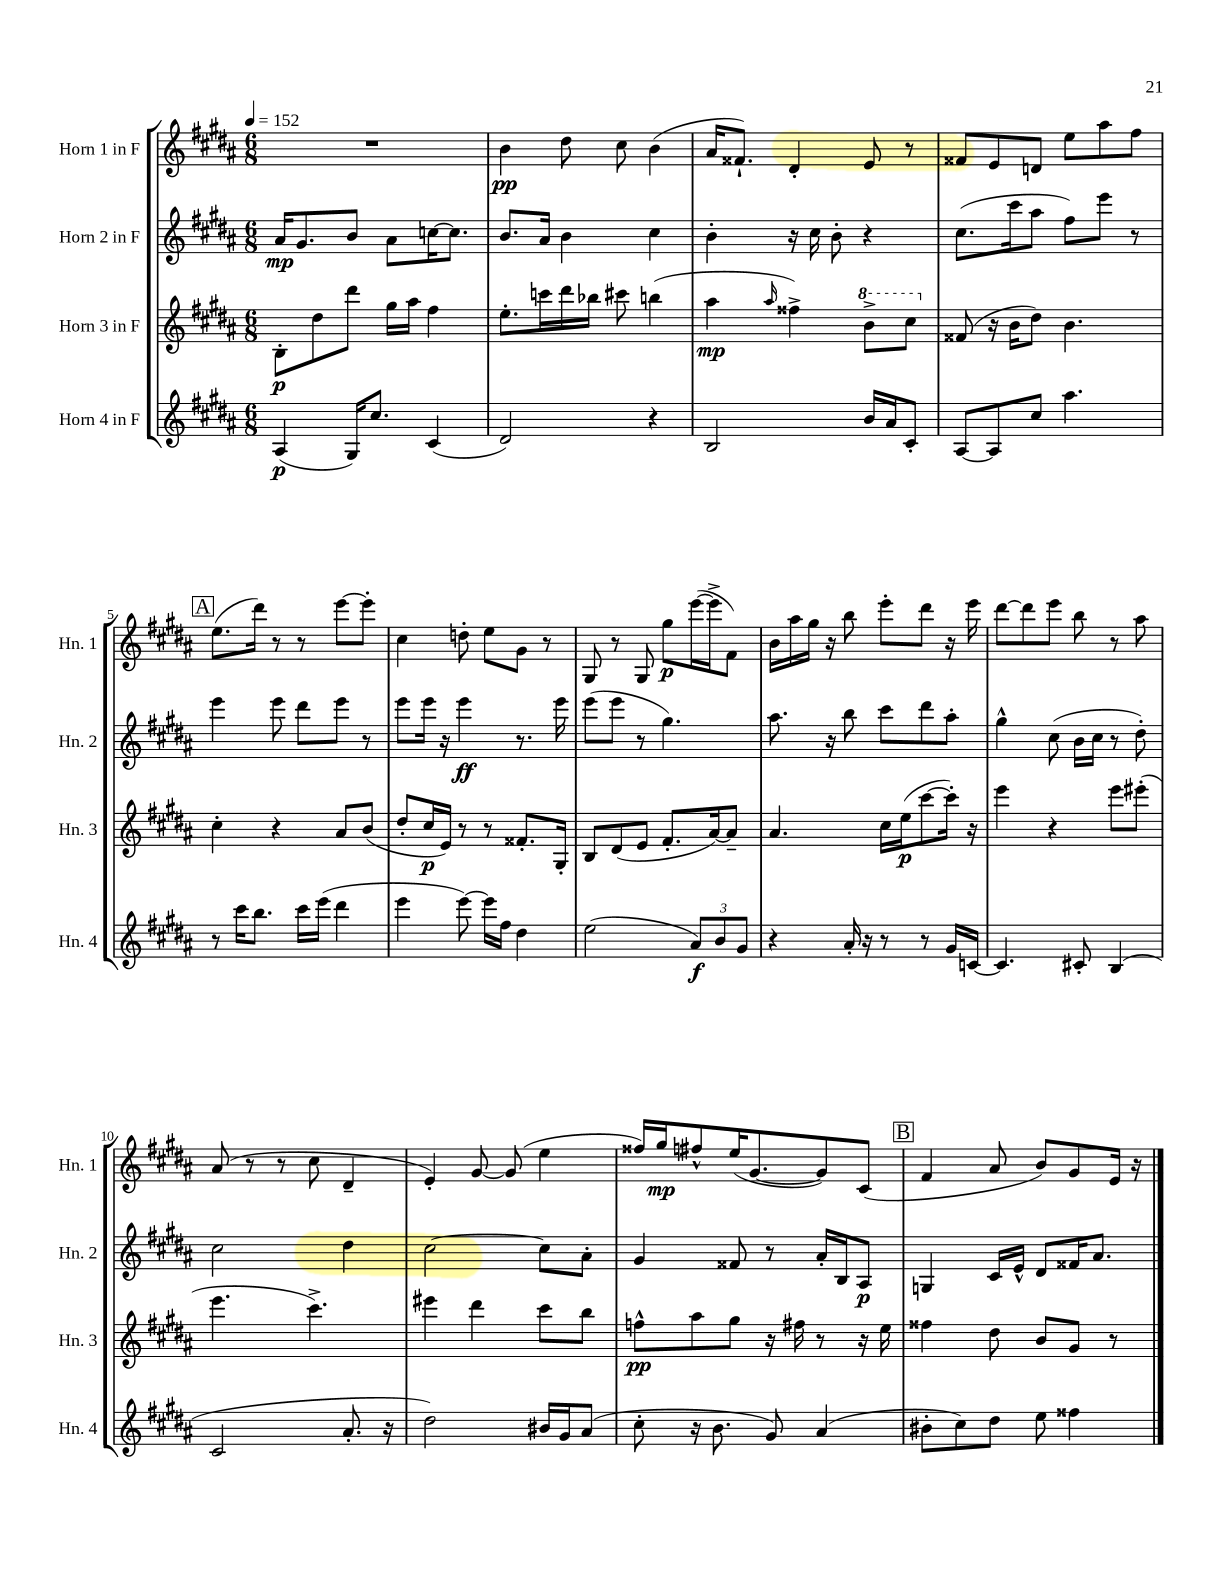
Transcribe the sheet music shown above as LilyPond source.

<<
\new StaffGroup <<
\new Staff = "s0" \with { instrumentName = "Horn 1 in F" shortInstrumentName = "Hn. 1" } {
    \clef treble \key b \major \numericTimeSignature \time 6/8 \tempo 4 = 152
    R2. |
    b'4\pp dis''8 cis''8 b'4( |
    ais'16 fisis'8.-!) dis'4-. e'8 r8 |
    fisis'8 e'8 d'8 e''8 ais''8 fis''8 |
    \mark \markup { \box "A" } e''8.( dis'''16) r8 r8 e'''8~ e'''8-. |
    cis''4 d''8-. e''8 gis'8 r8 |
    gis8 r8 gis8 gis''8\p e'''16~( e'''16-> fis'8) |
    b'16 ais''16 gis''16 r16 b''8 e'''8-. dis'''8 r16 e'''16 |
    dis'''8~ dis'''8 e'''8 b''8 r8 ais''8 |
    ais'8( r8 r8 cis''8 dis'4-- |
    e'4-.) gis'8~ gis'8( e''4 |
    fisis''16) gis''16\mp fis''8-^ e''16( gis'8.~ gis'8) cis'8( |
    \mark \markup { \box "B" } fis'4 ais'8 b'8) gis'8 e'16 r16 \bar "|." |
}
\new Staff = "s1" \with { instrumentName = "Horn 2 in F" shortInstrumentName = "Hn. 2" } {
    \clef treble \key b \major \numericTimeSignature \time 6/8
    ais'16\mp gis'8. b'8 ais'8 c''16~ c''8. |
    b'8. ais'16 b'4 cis''4 |
    b'4-. r16 cis''16 b'8-. r4 |
    cis''8.( cis'''16 ais''8 fis''8) e'''8 r8 |
    \mark \markup { \box "A" } e'''4 e'''8 dis'''8 e'''8 r8 |
    e'''8 e'''16 r16 e'''4\ff r8. e'''16 |
    e'''8( e'''8 r8 gis''4.) |
    ais''8. r16 b''8 cis'''8 dis'''8 ais''8-. |
    gis''4-^ cis''8( b'16 cis''16 r8 dis''8-.) |
    cis''2 dis''4 |
    cis''2~ cis''8 ais'8-. |
    gis'4 fisis'8 r8 ais'16-. b16 ais8\p |
    \mark \markup { \box "B" } g4 cis'16 e'16-^ dis'8 fisis'16 ais'8. \bar "|." |
}
\new Staff = "s2" \with { instrumentName = "Horn 3 in F" shortInstrumentName = "Hn. 3" } {
    \clef treble \key b \major \numericTimeSignature \time 6/8
    b8-.\p dis''8 dis'''8 gis''16 ais''16 fis''4 |
    e''8.-. c'''16 dis'''16 bes''16 cis'''8 b''4( |
    ais''4\mp \grace { ais''16 } fisis''4->) \ottava #1 b''8-> cis'''8 \ottava #0 |
    fisis'8( r16 b'16 dis''8) b'4. |
    \mark \markup { \box "A" } cis''4-. r4 ais'8 b'8( |
    dis''8-. cis''16\p e'16) r8 r8 fisis'8.-. gis16-. |
    b8 dis'8( e'8 fis'8.-. ais'16~) ais'8-- |
    ais'4. cis''16 e''16\p( cis'''8~ cis'''16-.) r16 |
    e'''4 r4 e'''8 eis'''8-.( |
    e'''4. cis'''4.->) |
    eis'''4 dis'''4 cis'''8 b''8 |
    f''8-^\pp ais''8 gis''8 r16 fis''16 r8 r16 e''16 |
    \mark \markup { \box "B" } fisis''4 dis''8 b'8 gis'8 r8 \bar "|." |
}
\new Staff = "s3" \with { instrumentName = "Horn 4 in F" shortInstrumentName = "Hn. 4" } {
    \clef treble \key b \major \numericTimeSignature \time 6/8
    ais4\p( gis16) cis''8. cis'4( |
    dis'2) r4 |
    b2 b'16 ais'16 cis'8-. |
    ais8~ ais8 cis''8 ais''4. |
    \mark \markup { \box "A" } r8 cis'''16 b''8. cis'''16 e'''16( dis'''4 |
    e'''4 e'''8~) e'''16 fis''16 dis''4 |
    e''2( \tuplet 3/2 { ais'8\f) b'8 gis'8 } |
    r4 ais'16-. r16 r8 r8 gis'16 c'16~ |
    c'4. cis'8-. b4( |
    cis'2 ais'8.-. r16 |
    dis''2) bis'16 gis'16 ais'8( |
    cis''8-. r16 b'8. gis'8) ais'4( |
    \mark \markup { \box "B" } bis'8-. cis''8) dis''8 e''8 fisis''4 \bar "|." |
}
>>
>>
